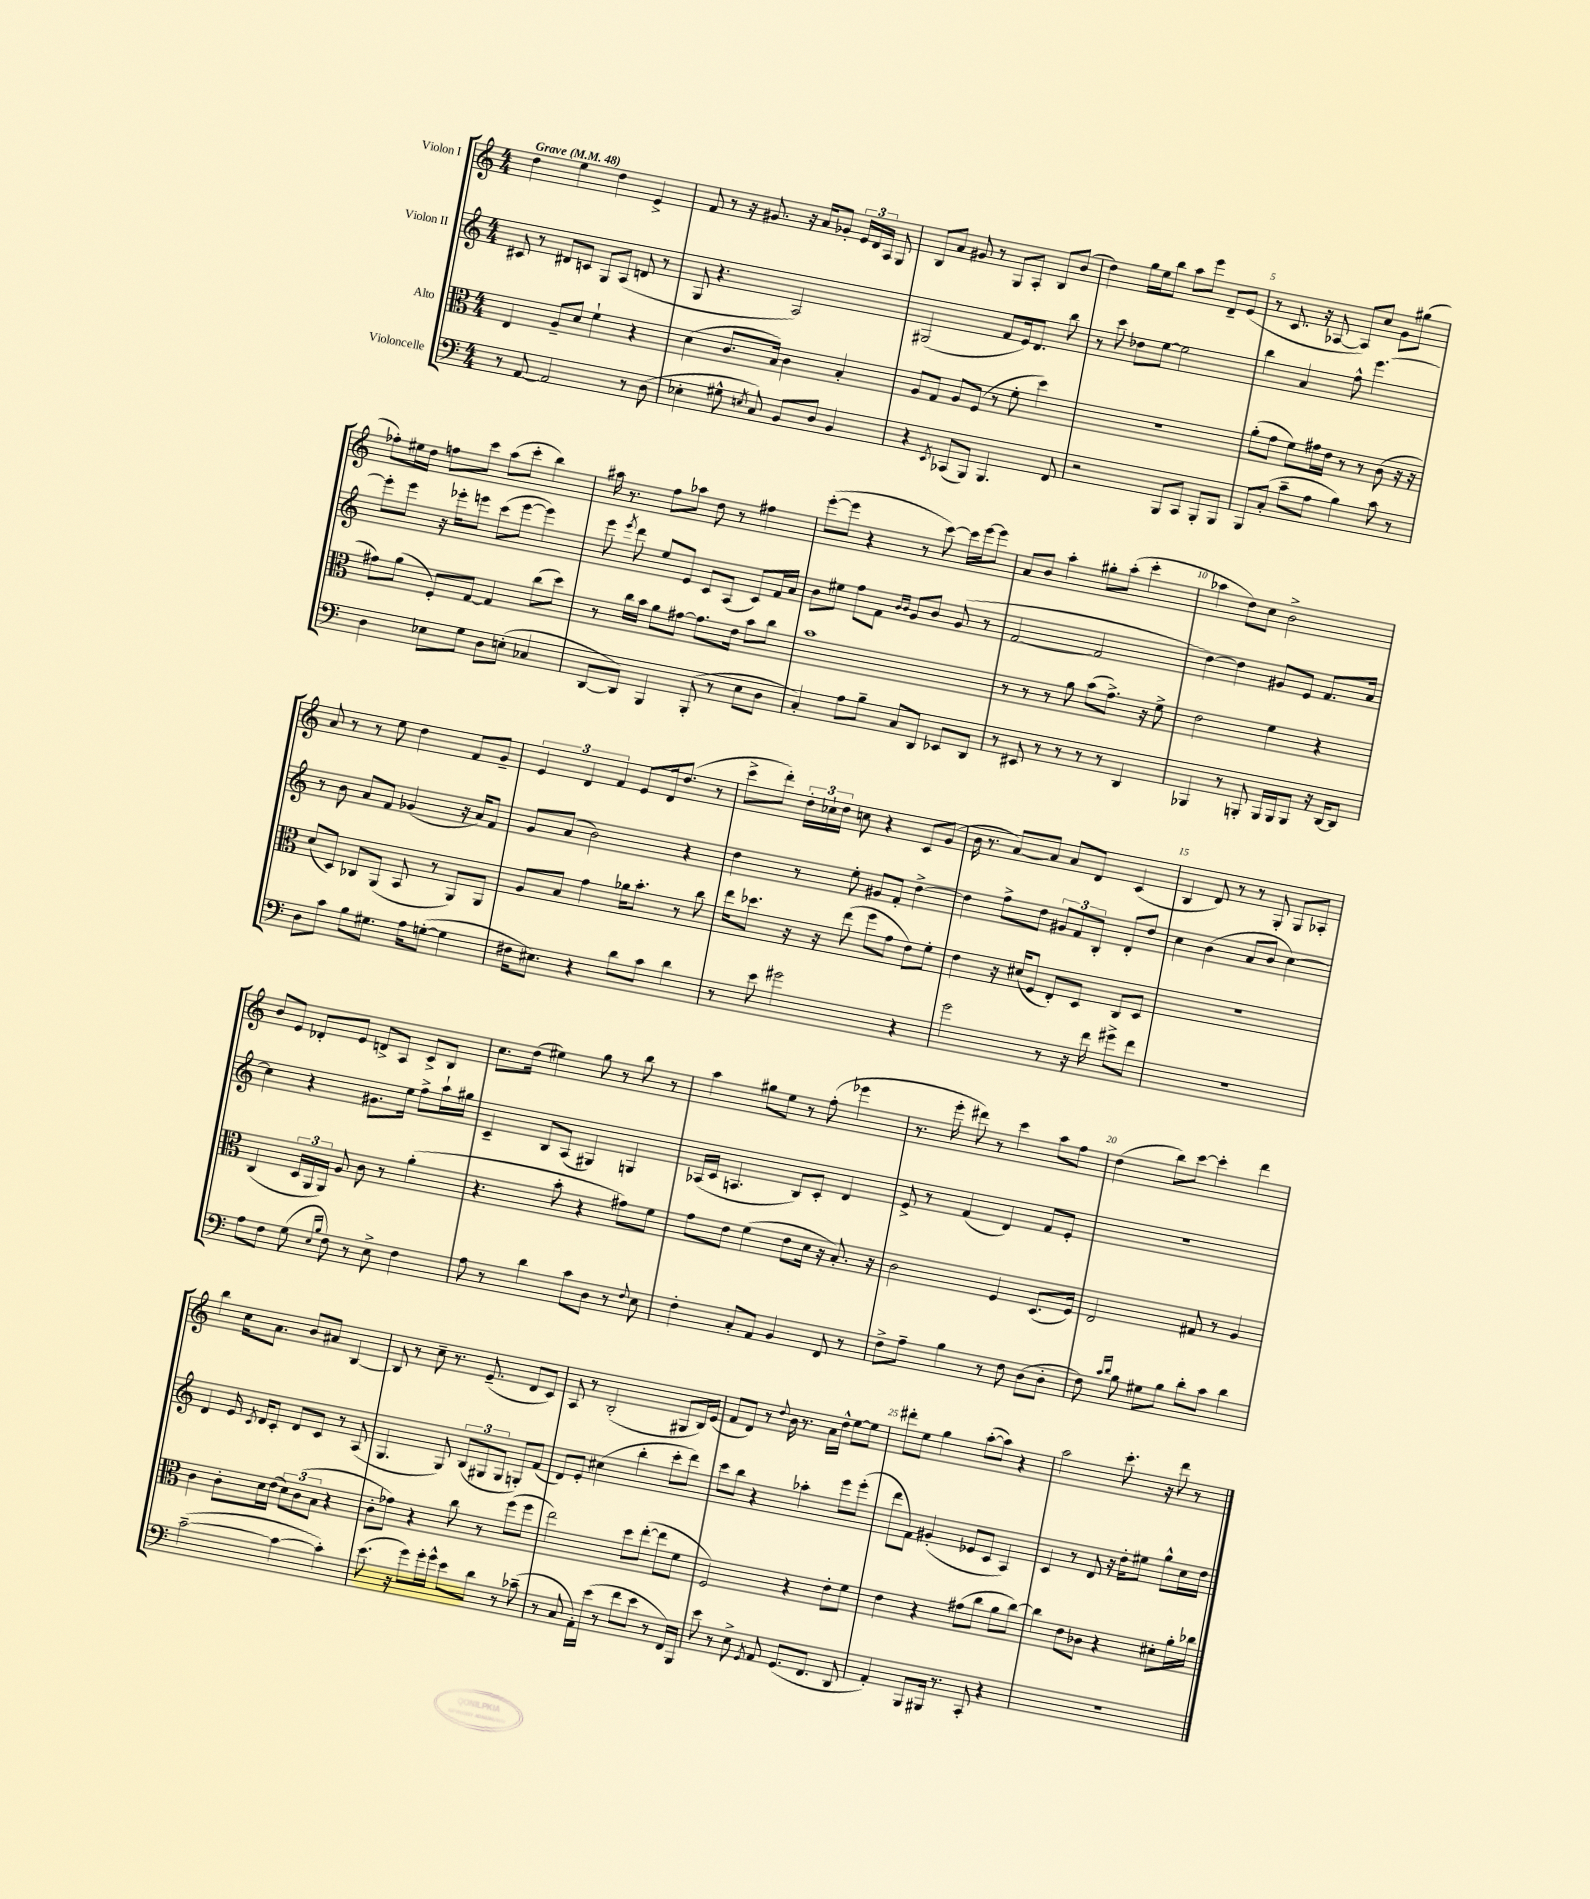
<<
\new StaffGroup <<
\new Staff = "s0" \with { instrumentName = "Violon I" } {
    \clef treble \key c \major \numericTimeSignature \time 4/4 \tempo "Grave" 4 = 48
    \autoBeamOff d''4 e''4 d''4 e'4-> |
    f'8 r8 r16 gis'8. r16 a'16[ ges'8]-. \tuplet 3/2 { e'16[ d'16 a16] } g8 |
    b8[ a'8] gis'8 r8 g8[ a8]-. b8[ b'8]( |
    d''4) g''16[ e''16 b''8] a''8[ e'''8] d'8[-- e'8]( |
    r8 c'8. r16 aes8~ aes8[) c''8] g'8[ gis''8]( |
    fes''8[-.) eis''16 d''16] f''8[ c'''8] a''8[( c'''8]-. b''4) |
    ais''16 r8. f''8[ aes''8] d''8 r8 fis''4 |
    e'''8[~-.( e'''8] r4 r8 c'''8~) c'''16[ e'''16~ e'''8] |
    a'8[ b'8] a''4-. gis''8[-. a''8]-.( c'''4-. |
    aes''4 d''8[) c''8] b'2-> |
    a'8 r8 r8 e''8 d''4 f'8[ g'8]-- |
    \tuplet 3/2 { e'4 d'4 f'4 } e'8[ d'16 d''8.]( r8 |
    c'''8[-> d'''8]-.) \tuplet 3/2 { d''16[-. ces''16-! d''16] } c''8 r4 c'8[ g'8]( |
    b'16 r8. a'8[~) a'8] a'8[ d'8] c'4( |
    b4 d'8) r8 r8 g8-. g8[ aes8]-. |
    b'8[ e'8] des'8[-. e'8] d'8[-> a8] c'8[-> b8] |
    c''8.[ d''16]( eis''4) g''8 r8 b''8 r8 |
    a''4 gis''8[ e''8] r8 f''8-.( ees'''4 |
    r8. e'''16-. dis'''8) r8 c'''4 a''8[ f''8] |
    d''4( b''8[) c'''8]~ c'''4-. d'''4 |
    b''4 c''16[ a'8.] b'8[ ais'8] b4~ |
    b8 r8 c''8-- r8. e'8.--( d'8[ c'8]) |
    a8 r8 b2-.( gis8[ b16) e'16]( |
    f'8[ d'8]) r8 \appoggiatura { d''8 } b'16 r8. a'16[ d''16]-^ e''8[~ e''8] |
    dis'''8[-. e''8] g''4 a''8[~-.( a''8]) r4 |
    a''2 c'''8.-. r16 d'''8 r8 \bar "|." |
}
\new Staff = "s1" \with { instrumentName = "Violon II" } {
    \clef treble \key c \major \numericTimeSignature \time 4/4
    \autoBeamOff cis'8 r8 dis'8[ c'8] g8[ a8]( d'8 r8 |
    g8 r4. a2) |
    gis2( f'8[ e'16) d'8.] b''8 |
    r8 c'''8 des''8[ e''8]~ e''2 |
    b''4 a'4 f''8-^ e'''4.~ |
    e'''8[-. e'''8] r16 ees'''16[-. e'''8] c'''8[( e'''8]~ e'''4) |
    e'''8 \acciaccatura { e'''8 } d'''8 e''8[ e'8] c'8[ a8]( c'8[) f'16 a'16] |
    b'8[ eis''8] f''8[ f'8] \grace { b'16[ b'16] } g'8[ b'8] g'8( r8 |
    f'2~ f'2 |
    d''4~) d''4 gis'8[ e'8] f'8.[ a'16] |
    r8 b'8 a'8[ f'8] ges'4( r16 a'16[) f'8] |
    g'8[ a'8]( b'2) r4 |
    d''4 r8 e''8-. gis'8[ f'8]-. d''4~-> |
    d''4 f''8[-> d''8] \tuplet 3/2 { gis'8[ f'8 b8]-. } d'8[-. d''8] |
    c''4 b'4( a'8[ b'8] c''4~) |
    c''4 r4 gis'8.[ e''16] f''8[-> a''16-! gis''16] |
    c'4-- b8[ a8]( gis4) g4 |
    aes16[( c'16] a4. b8[) c'8]-. d'4 |
    e'8-> r8 f'4( d'4) f'8[ e'8]-. |
    R1 |
    d'4 e'16 \acciaccatura { c'8 } d'16[ c'8]-. d'8[ c'8] r8 a8( |
    g4. g8) \tuplet 3/2 { b8[( gis8 gis8] } g8[-.) f'8]( |
    d'8[) e'8]-. cis''4( b''4-. c'''8[-. d'''8]) |
    c'''8[ b''8] r4 aes''4-. e'''8[ e'''8]-.( |
    d'''8[ f'8]) gis'4-.( ees'8[ c'8] a4) |
    c'4 r8 d'8 r16 d''16[-. eis''8] g''8[-^ c''16 d''16] \bar "|." |
}
\new Staff = "s2" \with { instrumentName = "Alto" } {
    \clef alto \key c \major \numericTimeSignature \time 4/4
    \autoBeamOff e4 a8[-- d'8] f'4-! r4 |
    d'4( c'8.[ b16]) c'4 b4-. |
    a8[ g8] a8[ f8]( r8 f'8-. d''4) |
    R1 |
    a'8[-.( g'8] f'8[) gis'16 e'16] r8 r8 c'8( r16 r16 |
    gis'8[) a'8]( f8[-.) g8]~ g4 c''8[( d''8]) |
    r8 c''16[ b'16] a'8[ gis'8]~ gis'8.[ e'16] b'8[ c''8] |
    b'1 |
    r8 r8 r8 a'8 b'8[( g'8.]->) r16 f'8-> |
    e'2 f'4 r4 |
    d'8[( d8]) ces8[ a,8]( b,8 r8 a,8[) a,8] |
    a8[ b8] g'4 aes'16[ b'8.]-. r8 c''8 |
    e''16[ des''8.] r16 r16 e''8( f''8[ g'8] e'8[) f'8]-. |
    e'4 r16 dis'16[( f8] e8[-.) d8] c8[ d8] |
    R1 |
    c4( \tuplet 3/2 { d16[ a,16 a,16]) } a8 c'8 r8 a'4-.( |
    r4. b'8-. r4 gis'8[) f'8] |
    g'8[ e'8] f'4( e'8[ d'16] r16 b8.-.) r16 |
    c'2 f4 d8.[( f16]) |
    e2 gis8 r8 a4 |
    c'4 c'8[-. d'16 e'16]( \tuplet 3/2 { d'8[) c'8( b8] } r4 |
    c'8[-. ges'8]) r4 c''8 r8 f''8[( f''8] |
    e''2) d''8[ e''8]~-.( e''8[ f'8] |
    f2) r4 e'8[-. f'8] |
    e'4 r4 gis'8[( c''8] a'8[ c''8]~) |
    c''4 e'8[ ces'8] r4 dis'8[-. a'16-. ces''16] \bar "|." |
}
\new Staff = "s3" \with { instrumentName = "Violoncelle" } {
    \clef bass \key c \major \numericTimeSignature \time 4/4
    \autoBeamOff r8 a,8~ a,2 r8 d8( |
    ees4-. gis8-^ \acciaccatura { e8 } c8) b,8[ d8] b,4 |
    r4 \acciaccatura { e,8 } ces,8[( b,,8]) b,,4. f,8 |
    r2 b,,8[ c,8] b,,8[-. b,,8] |
    b,,8[ c8]-.( c'8[-- a8] b4) c'8 r8 |
    d4 ees8[ g8] d8[ e8]-.( ces4 |
    d,8[~ d,8]) b,,4 b,,8-.( r8 e8[ d8] |
    c4-.) a8[ b8]-- c8[ d,8] ees,8[ d,8] |
    r8 eis,8 r8 r8 r8 r8 d,4 |
    bes,,4 r8 b,,8-. b,,16[ b,,16 b,,8] r16 d,16[~ d,8] |
    d8[ c'8] b8[ gis8.] a16[ g8]~-.( g4 |
    fis16[ eis8.]) r4 d'8[ c'8] d'4 |
    r8 e'8 gis'2 r4 |
    g'2 r8 r16 f'16 gis'8[-> f'8] |
    r1 |
    a8[ f8] g8( \grace { e16[ b16] } f8) r8 e8-> f4 |
    a8 r8 d'4 c'8[ d8] r8 \appoggiatura { f8 } e8 |
    f4-. c8[-. a,8] b,4 f,8 r8 |
    f8[-> a8]-- b4 r8 f8 d8[( d8]-. |
    f8) \grace { c'16[ d'16] } b8 gis8[ b8] d'8[-. c'8] d'4 |
    c'2~--( c'4~ c'4-.) |
    e'8.( r16 g'8[) g'16-. g'16]-^ e'8[ d'8] r8 ces'8--( |
    r8 c8 a,16[-.) e'16]( r8 f'8[ e'8] r8 f,16[) b,,16] |
    e'8 r8 e8-> \acciaccatura { g,8 } a,8 g,8.[( f,8.] d,8 |
    a,4-.) b,,8[ bis,,16] r8. c,8-. r4 |
    R1 \bar "|." |
}
>>
>>
\layout { \context { \Score \override BarNumber.break-visibility = ##(#f #t #t) barNumberVisibility = #(every-nth-bar-number-visible 5) } }
